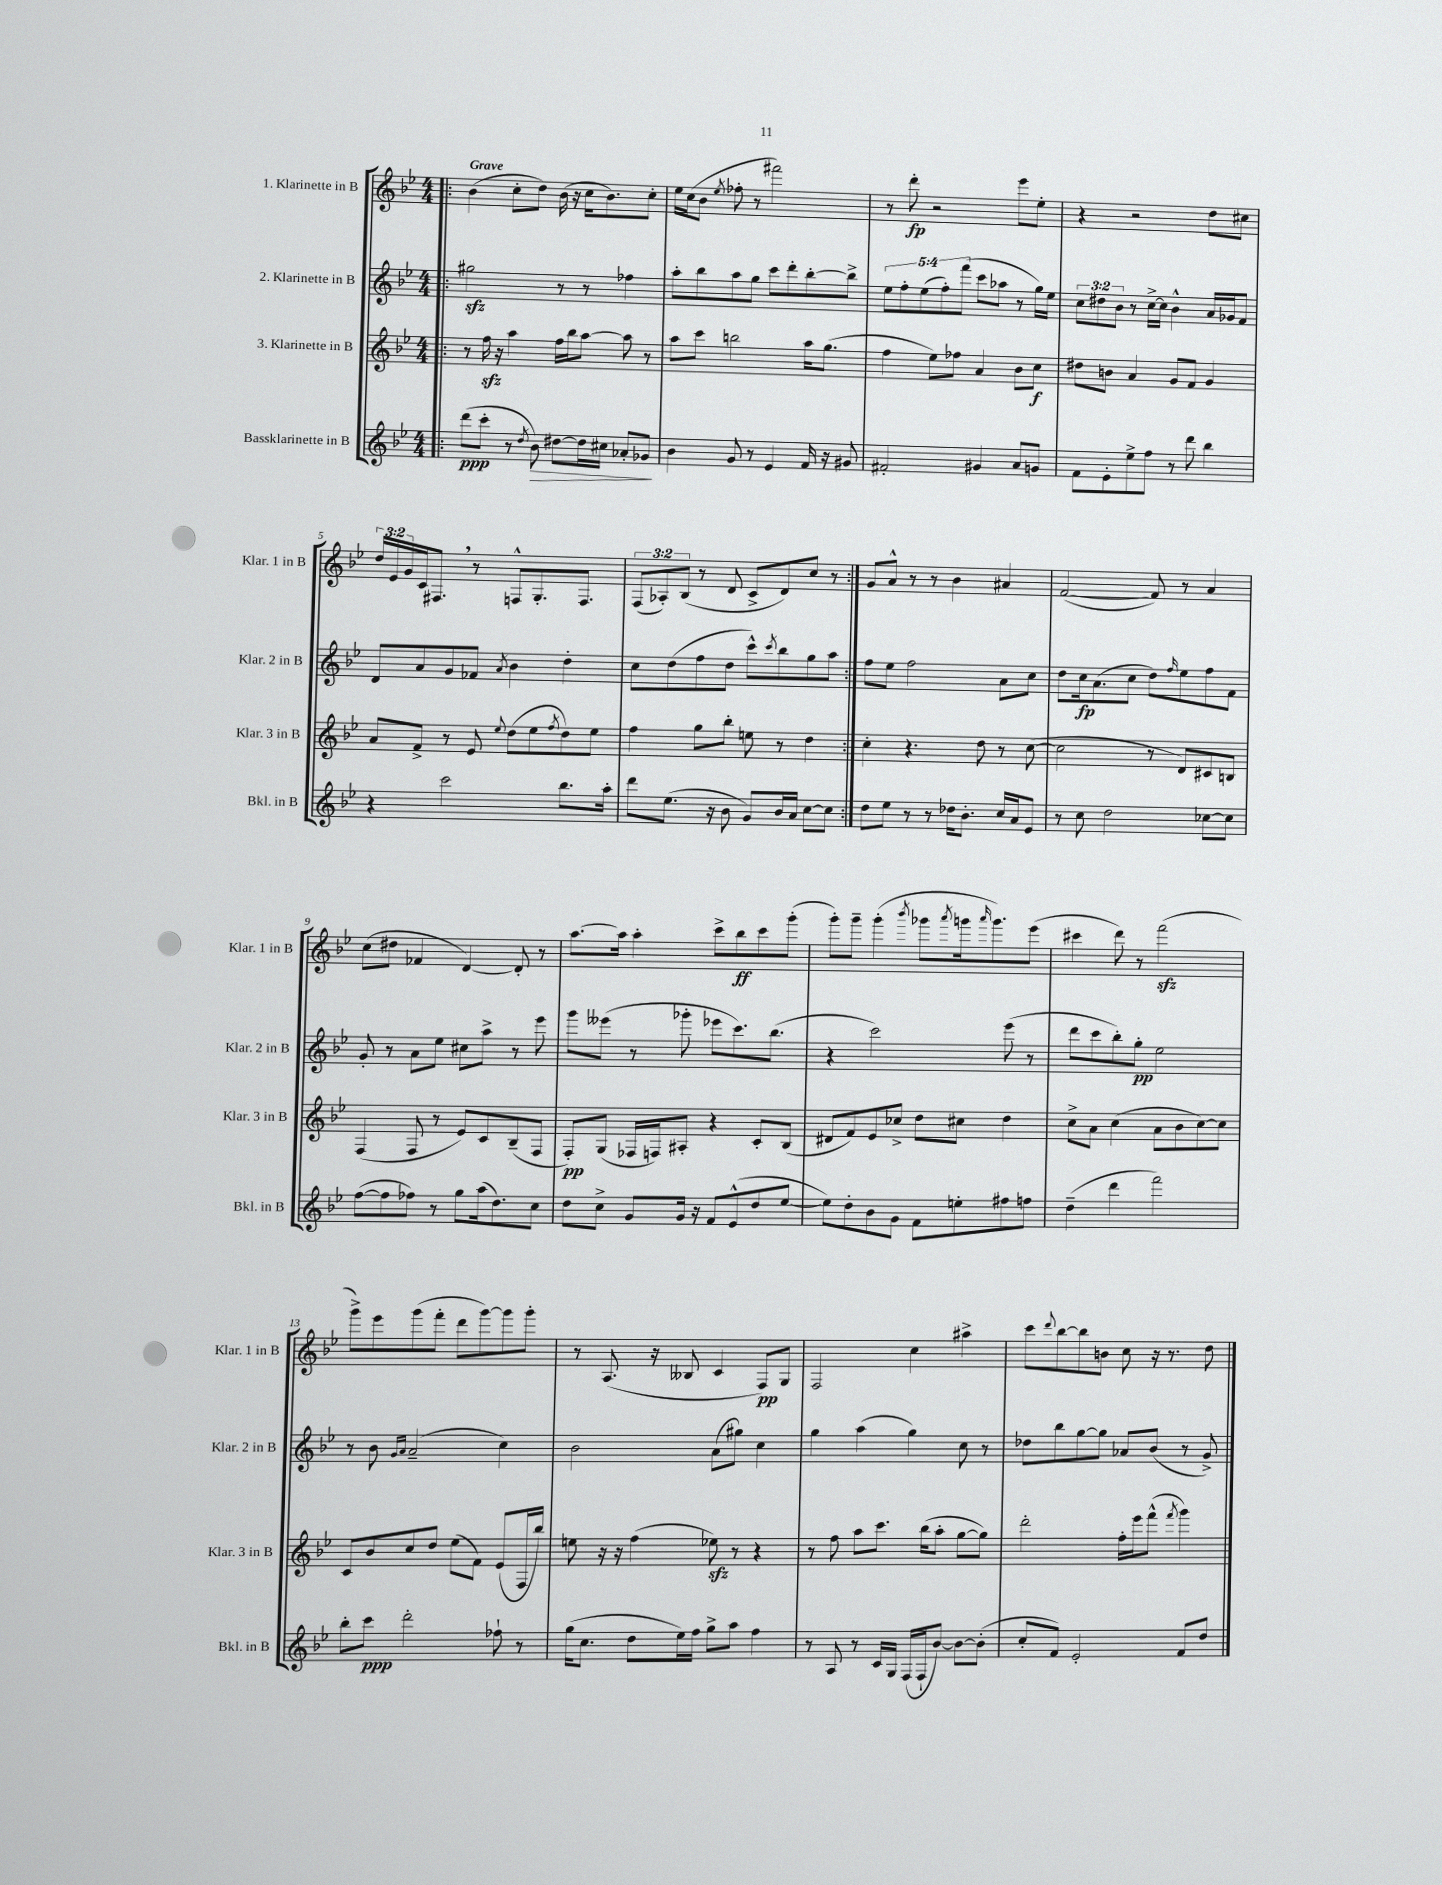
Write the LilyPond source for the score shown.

<<
\new StaffGroup <<
\new Staff = "s0" \with { instrumentName = "1. Klarinette in B" shortInstrumentName = "Klar. 1 in B" } {
    \clef treble \key bes \major \numericTimeSignature \time 4/4 \override Staff.TupletNumber.text = #tuplet-number::calc-fraction-text \tempo "Grave"
    \repeat volta 2 { \bar ".|:" bes'4( c''8-. d''8) bes'16( r16 c''16 bes'8.) c''8-. |
    ees''16 c''16( bes'8 \acciaccatura { ees''8 } fes''8-. r8 fis'''2) |
    r8 d'''8-.\fp r2 ees'''8 ees''8-. |
    r4 r2 d''8 cis''8 |
    \tuplet 3/2 { d''16 ees'16 g'16 } c'16 fis8. \breathe r8 f8-^ g8.-. f8. |
    \tuplet 3/2 { f8( aes8-.) bes8( } r8 d'8 c'8-> d'8) c''8 r8 | }
    g'8 a'8-^ r8 r8 bes'4 ais'4 |
    f'2~( f'8) r8 a'4 |
    c''8( dis''8 fes'4 d'4~) d'8-. r8 |
    a''8.~ a''16 a''4-. c'''8-> bes''8\ff c'''8 g'''8-.( |
    g'''8-.) g'''8-- g'''4-.( \acciaccatura { bes'''8 } ges'''8 \acciaccatura { a'''8 } g'''16 \grace { a'''16 } g'''8.) ees'''8( |
    cis'''4 d'''8) r8 f'''2\sfz( |
    g'''8->) ees'''8 g'''8( f'''8-. d'''8 g'''8~) g'''8 g'''8-. |
    r8 a8.( r16 beses8 c'4 f8\pp) g8 |
    f2 c''4 ais''4-> |
    c'''8 \appoggiatura { d'''8 } bes''8~ bes''8 b'8 c''8 r16 r8. d''8 \bar "|." |
}
\new Staff = "s1" \with { instrumentName = "2. Klarinette in B" shortInstrumentName = "Klar. 2 in B" } {
    \clef treble \key bes \major \numericTimeSignature \time 4/4 \override Staff.TupletNumber.text = #tuplet-number::calc-fraction-text
    \repeat volta 2 { \bar ".|:" gis''2\sfz r8 r8 fes''4 |
    a''8-. bes''8 a''8 g''8 c'''8 d'''8-. bes''8~-. bes''8-> |
    \tuplet 5/4 { ees''8 f''8-. ees''8( f''8-.) f'''8( } c'''8 aes''8 r8 g''16) ees''16 |
    \tuplet 3/2 { c''8 dis''8 bes'8 } r8 c''16~-> c''16 bes'4-^ a'16 ges'16 f'8 |
    d'8 a'8 g'8 fes'8 \acciaccatura { a'8 } bes'4 d''4-. |
    c''8 d''8( f''8 d''8 c'''8-^) \acciaccatura { c'''8 } bes''8 g''8 a''8 | }
    f''8 ees''8 f''2 a'8 c''8 |
    d''8 c''16\fp a'8.( c''8 d''8) \grace { f''16 } ees''8 f''8 f'8 |
    g'8-. r8 a'8 ees''8 cis''8 a''8-> r8 ees'''8 |
    g'''8 eeses'''8( r8 ges'''8-. ees'''8 c'''8.) bes''8.( |
    r4 c'''2) ees'''8( r8 |
    d'''8 c'''8 bes''8-.) g''8-.\pp ees''2 |
    r8 bes'8 \grace { g'16 a'16 } a'2--( c''4) |
    bes'2 a'8( gis''8) c''4 |
    g''4 a''4( g''4) c''8 r8 |
    des''8 bes''8 g''8~ g''8 aes'8 bes'8( r8 g'8->) \bar "|." |
}
\new Staff = "s2" \with { instrumentName = "3. Klarinette in B" shortInstrumentName = "Klar. 3 in B" } {
    \clef treble \key bes \major \numericTimeSignature \time 4/4
    \repeat volta 2 { \bar ".|:" r8 f''16\sfz r16 a''4 f''16 bes''16 a''8~ a''8 r8 |
    a''8 c'''8 b''2 a''16 g''8.( |
    f''4 ees''8) fes''8 a'4 bes'8 c''8\f |
    dis''8 b'8 a'4 g'8 f'8 g'4 |
    a'8 f'8-> r8 ees'8 \appoggiatura { ees''8 } d''8( ees''8 \acciaccatura { f''8 } d''8) ees''8 |
    f''4 g''8 bes''8-. e''8 r8 d''4 | }
    c''4-. r4. d''8 r8 c''8~( |
    c''2 r8 d'8) cis'8 b8 |
    f4( f8 r8 ees'8) c'8 bes8--( f8 |
    f8-.\pp) g8( fes16 f16) ais8-. r4 c'8-. bes8( |
    dis'8 f'8) ees'8 ces''8-> d''8 cis''8 d''4 |
    c''8-> a'8 c''4( a'8 bes'8 c''8~) c''8 |
    c'8 bes'8 c''8 d''8 ees''8( f'8) ees'8( f16 bes''16) |
    e''8 r16 r16 f''4( ees''8\sfz) r8 r4 |
    r8 f''8 a''8 c'''8. bes''16( a''8-. g''8~ g''8) |
    d'''2-. f''16-. ees'''16 f'''8-^( \acciaccatura { f'''8 } g'''4) \bar "|." |
}
\new Staff = "s3" \with { instrumentName = "Bassklarinette in B" shortInstrumentName = "Bkl. in B" } {
    \clef treble \key bes \major \numericTimeSignature \time 4/4
    \repeat volta 2 { \bar ".|:" d'''8\ppp( c'''8-. r8 \acciaccatura { d''8 } bes'8\>) dis''8~ dis''16 cis''16 aes'8-. ges'8\! |
    bes'4 g'8 r8 ees'4 f'16 r16 gis'8 |
    fis'2-. gis'4 a'8 g'8 |
    f'8 ees'8-. ees''8-> f''8 r8 d'''8 bes''4 |
    r4 c'''2 bes''8. a''16-. |
    d'''8 ees''8.( r16 bes'8 g'8) bes'16 a'16 c''8~ c''8 | }
    d''8 ees''8 r8 r8 des''16 bes'8.-. c''16 a'16 ees'8 |
    r8 c''8 d''2 ces''8~ ces''8 |
    f''8~( f''8 fes''8) r8 g''8 a''16( d''8.) c''8 |
    d''8 c''8-> g'8 g'16 r16 f'8 ees'8-^( d''8 ees''8~ |
    ees''8) d''8-. bes'8 g'8 f'8 e''8-. fis''8 f''8 |
    d''4--( d'''4 f'''2) |
    bes''8-. c'''8\ppp d'''2-. fes''8-! r8 |
    g''16( c''8. d''8 ees''16) f''16 g''8-> a''8 f''4 |
    r8 a8 r8 c'16 g16 f16( f16-! bes'8~) bes'8~ bes'8-.( |
    c''8-. f'8) ees'2-. f'8 d''8 \bar "|." |
}
>>
>>
